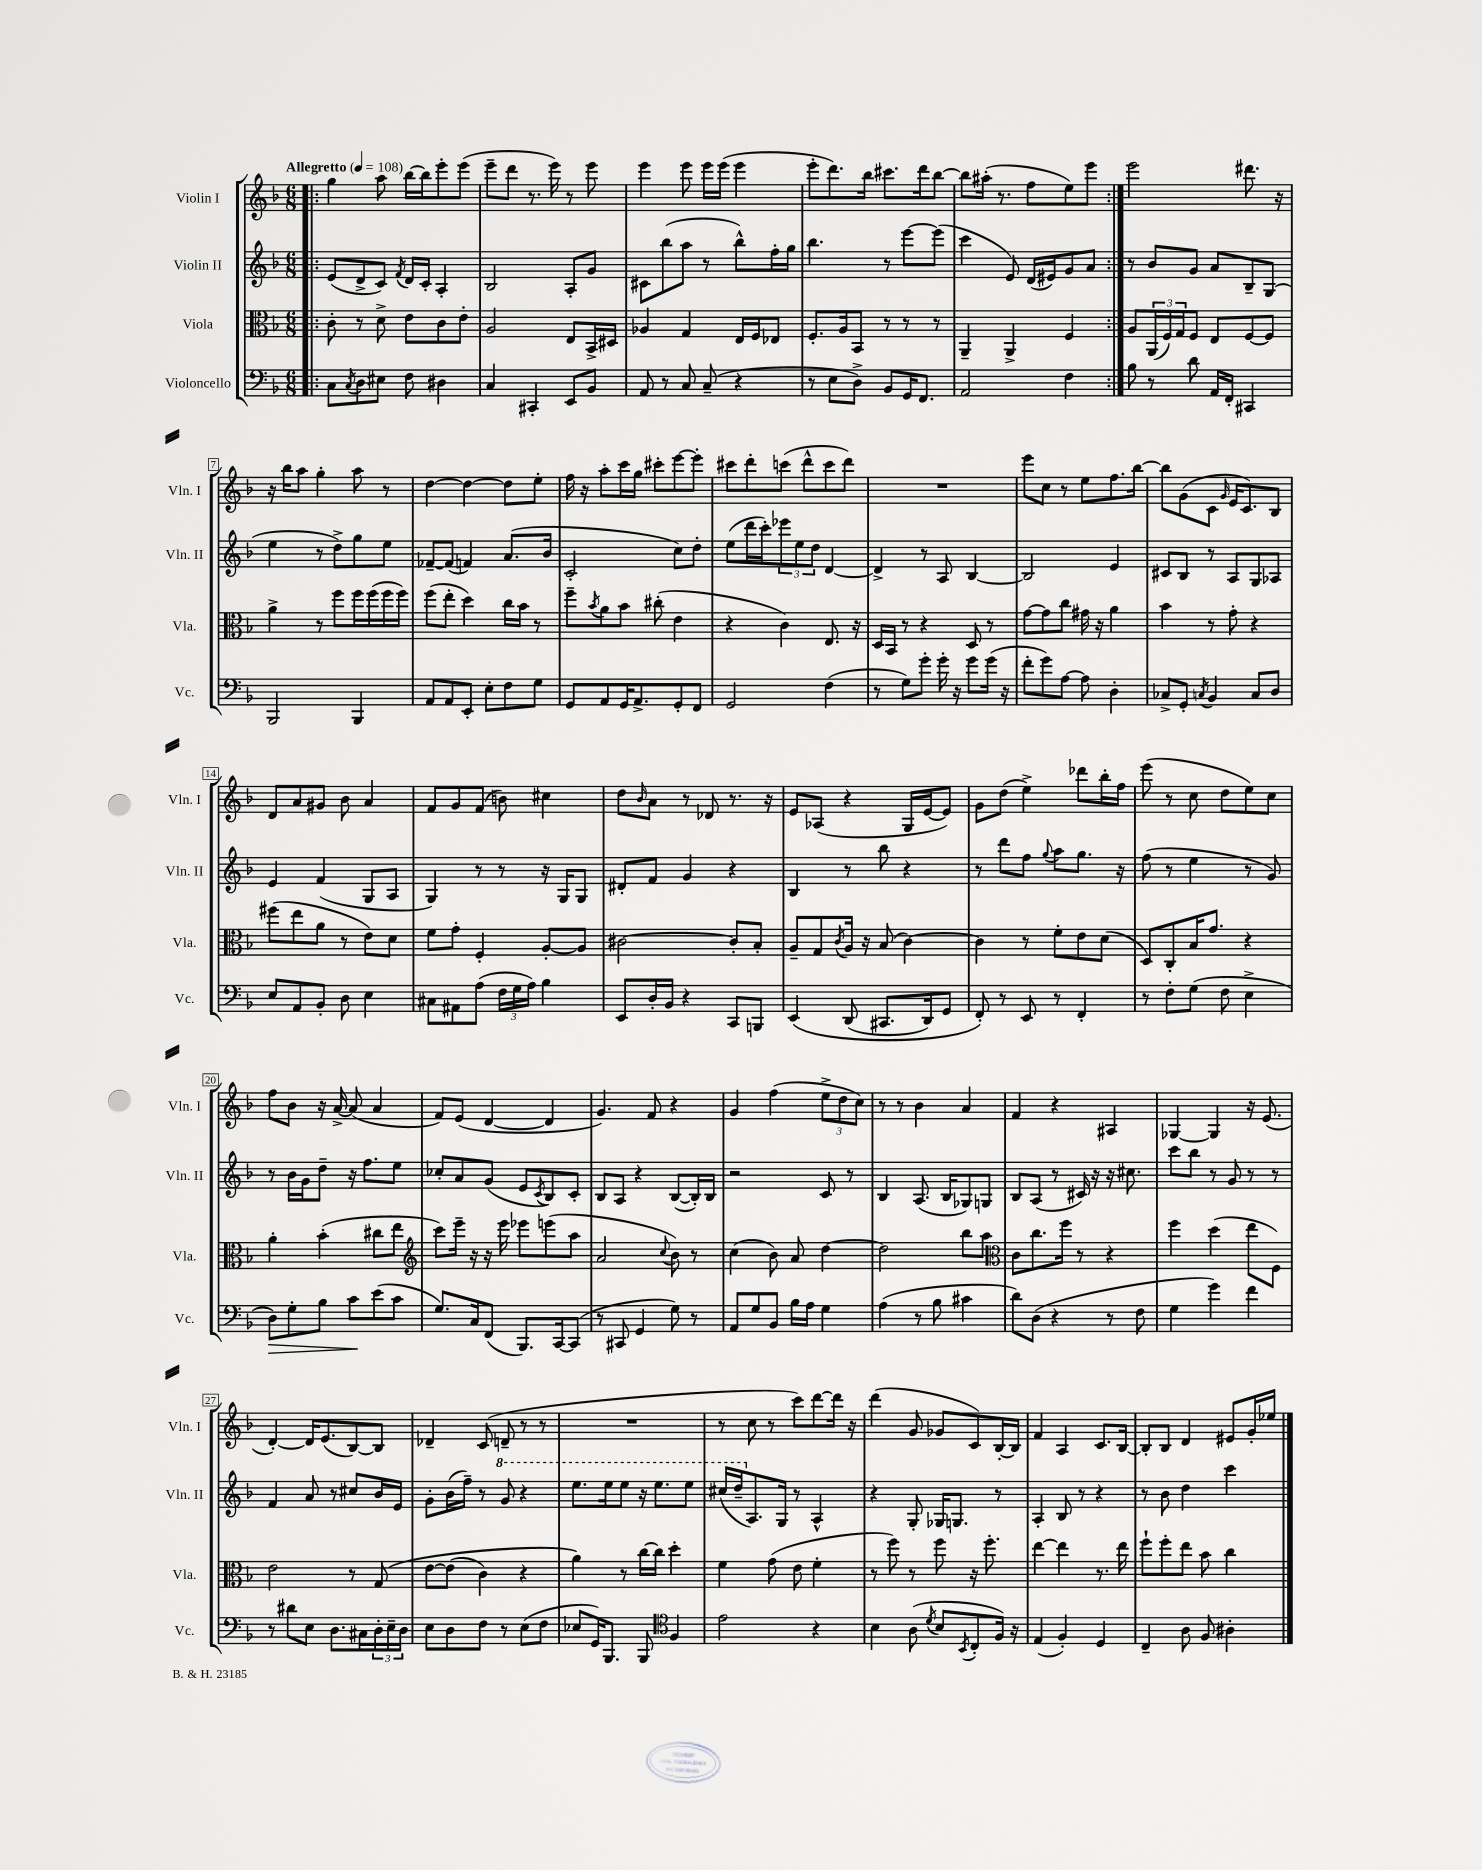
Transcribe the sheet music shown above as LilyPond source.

<<
\new StaffGroup <<
\new Staff = "s0" \with { instrumentName = "Violin I" shortInstrumentName = "Vln. I" } {
    \clef treble \key f \major \numericTimeSignature \time 6/8 \tempo "Allegretto" 4 = 108
    \repeat volta 2 { \bar ".|:" g''4 a''8 bes''16~ bes''16 e'''8-. e'''8( |
    e'''8-- d'''8 r8. e'''16) r8 e'''8 |
    e'''4 e'''8 e'''16 e'''16( e'''4 |
    e'''8-. d'''8.) bes''16 cis'''8. d'''16 bes''8~ |
    bes''8 ais''16-.( r8. f''8 e''8) e'''8 | }
    e'''2 dis'''8. r16 |
    r16 bes''16 a''8 g''4-. a''8 r8 |
    d''4~ d''4~ d''8 e''8-. |
    f''16 r16 a''8-. c'''16 g''16 cis'''8-. e'''8~ e'''8-. |
    cis'''8 d'''8-. c'''8( d'''8-^ c'''8 d'''8) |
    R2. |
    e'''8 c''8 r8 e''8 f''8. bes''16~ |
    bes''8 g'8( c'8 \grace { g'16 } e'16 c'8.) bes8 |
    d'8 a'8 gis'8 bes'8 a'4 |
    f'8 g'8 f'8( b'8) cis''4 |
    d''8 \grace { bes'16 } a'8 r8 des'8 r8. r16 |
    e'8 aes8( r4 g16 e'16~ e'8) |
    g'8 d''8( e''4->) des'''8 bes''16-. f''16 |
    e'''8( r8 c''8 d''8 e''8) c''8 |
    f''8 bes'8 r16 a'16~-> a'8( a'4 |
    f'8) e'8( d'4~ d'4 |
    g'4.) f'8 r4 |
    g'4 f''4( \tuplet 3/2 { e''8-> d''8 c''8) } |
    r8 r8 bes'4 a'4 |
    f'4 r4 ais4 |
    ges4~ ges4 r16 e'8.( |
    d'4~-.) d'16 e'8.( bes8~) bes8 |
    des'4-- c'8( d'8-- r8 r8 |
    R2. |
    r8 c''8 r8 c'''8) d'''8~ d'''16 r16 |
    d'''4( g'8 ges'8 c'8) bes16~-. bes16 |
    f'4 a4 c'8. bes16~ |
    bes8-. bes8 d'4 eis'8 g'16-. ees''16 \bar "|." |
}
\new Staff = "s1" \with { instrumentName = "Violin II" shortInstrumentName = "Vln. II" } {
    \clef treble \key f \major \numericTimeSignature \time 6/8
    \repeat volta 2 { \bar ".|:" e'8( d'8-> c'8) \acciaccatura { f'8 } d'16 c'16-. a4-. |
    bes2 a8-. g'8 |
    cis'8 bes''8( a''8 r8 bes''8-^) f''16-. g''16 |
    bes''4. r8 e'''8~ e'''8( |
    c'''4 e'8) d'16( eis'16) g'8 a'8 | }
    r8 bes'8 g'8 a'8 bes8-- g8( |
    e''4 r8 d''8->) g''8 e''8 |
    fes'8~-- fes'8( f'4) a'8.( bes'16 |
    c'2-. c''8) d''8-. |
    e''8( d'''16 c'''16-.) \tuplet 3/2 { ees'''8 e''8 d''8 } d'4~ |
    d'4-> r8 a8 bes4~ |
    bes2 e'4 |
    cis'8 bes8 r8 a8 g8 aes8 |
    e'4 f'4( g8 a8 |
    g4) r8 r8 r16 g16 g8 |
    dis'8-. f'8 g'4 r4 |
    bes4 r8 bes''8 r4 |
    r8 d'''8 f''8 \appoggiatura { g''8 } a''8 g''8. r16 |
    f''8( r8 e''4 r8 g'8) |
    r8 bes'16 g'16 d''8-- r16 f''8. e''8 |
    ces''8-. a'8 g'8( e'8 \acciaccatura { c'8 } bes8) c'8-. |
    bes8 a8 r4 bes8~( bes16-.) bes16 |
    r2 c'8 r8 |
    bes4 a8.( bes16 ges8) g8 |
    bes8 a8( r8 cis'16) r16 r16 cis''8. |
    c'''8 bes''8 r8 g'8 r8 r8 |
    f'4 a'8 r8 cis''8 bes'16 e'16 |
    g'8-. bes'16( f''16--) r8 \ottava #1 g''8 r4 |
    e'''8. e'''16 e'''8 r16 e'''8. e'''8 |
    cis'''16( d'''16-- \ottava #0 a8.) g16 r8 a4-^ |
    r4 g8-. ges16 g8. r8 |
    a4-. bes8 r8 r4 |
    r8 bes'8 d''4 c'''4 \bar "|." |
}
\new Staff = "s2" \with { instrumentName = "Viola" shortInstrumentName = "Vla." } {
    \clef alto \key f \major \numericTimeSignature \time 6/8
    \repeat volta 2 { \bar ".|:" c'8-. r8 d'8-> e'8 c'8 e'8-. |
    a2 e8 bes,16-> dis16 |
    aes4 g4 e16 f16 ees8 |
    f8.-. a16 bes,8 r8 r8 r8 |
    a,4-- a,4-> f4 | }
    a8 \tuplet 3/2 { a,16( f16) g16 } f8 e8 f8~ f8 |
    a'4-> r8 f''8 f''16 f''16( f''16 f''16) |
    f''8( e''8-. d''4) c''16 bes'16 r8 |
    f''8-- \acciaccatura { bes'8 } a'8 bes'8 cis''8-.( e'4 |
    r4 c'4) e8. r16 |
    d16 bes,16 r8 r4 d8 r8 |
    g'8~ g'8 c''8 gis'16 r16 a'4 |
    bes'4 r8 g'8-. r4 |
    fis''8( e''8 a'8 r8 e'8) d'8 |
    f'8 g'8-. f4-. a8~-. a8 |
    cis'2~ cis'8-. bes8-. |
    a8-- g8 \acciaccatura { c'8 } a16 r16 bes8( c'4~) |
    c'4 r8 f'8-. e'8 d'8( |
    d8) c8-. bes16 g'8. r4 |
    a'4-. bes'4-.( cis''8 e''8 |
    \clef treble c'''8) e'''16-- r16 r16 e'''16 ees'''8 e'''8( a''8 |
    a'2 \appoggiatura { c''8 } bes'8) r8 |
    c''4( bes'8) a'8 d''4~ |
    d''2 bes''8 a''8 |
    \clef alto c'8 c''8. f''16 r8 r4 |
    f''4 d''4( e''8 f8) |
    e'2 r8 g8\( |
    e'8~ e'8( c'4) r4 |
    a'4\) r8 c''16~ c''16 d''4-. |
    f'4 g'8( e'8 f'4-. |
    r8 f''8) r8 f''8 r16 f''8.-. |
    e''4~ e''4 r8. e''16 |
    f''8-! f''8-. e''8 bes'8 c''4 \bar "|." |
}
\new Staff = "s3" \with { instrumentName = "Violoncello" shortInstrumentName = "Vc." } {
    \clef bass \key f \major \numericTimeSignature \time 6/8
    \repeat volta 2 { \bar ".|:" c8 \acciaccatura { c8 } d8 eis8 f8 dis4 |
    c4 cis,4-. e,8 bes,8 |
    a,8 r8 c8 c8--( r4 |
    r8 e8 d8->) bes,8 g,16 f,8. |
    a,2 f4 | }
    bes8 r8 d'8 a,16 f,16-. cis,4 |
    bes,,2 bes,,4 |
    a,8 a,8 e,8-. e8-. f8 g8 |
    g,8 a,8 g,16 a,8.-> g,8-. f,8 |
    g,2 f4( |
    r8 g8) g'8-. g'16-. r16 g'8 g'16( r16 |
    f'8-. g'8) a8~ a8 d4-. |
    ces8-> g,8-. \acciaccatura { c8 } bes,4 c8 d8 |
    e8 a,8 bes,8-. d8 e4 |
    cis8 ais,8 a8( \tuplet 3/2 { f16 g16 a16) } bes4 |
    e,8 d16-. bes,16 r4 c,8 b,,8 |
    e,4\( d,8( cis,8. d,16) g,8 |
    f,8-.\) r8 e,8 r8 f,4-. |
    r8 f8-. g8( f8 e4-> |
    d8\>) g8-. bes8 c'8\! e'8( c'8 |
    g8.) c16 f,8( bes,,8.) c,16~ c,8( |
    r8 cis,8 g,4 g8) r8 |
    a,8 g8 bes,8 bes16 a16 g4 |
    a4( r8 bes8 cis'4 |
    d'8) d8( r4 r8 f8 |
    g4 g'4) f'4 |
    r8 dis'8 e8 d8. cis16 \tuplet 3/2 { d16-. e16-- d16 } |
    e8 d8 f8 r8 e8( f8 |
    ees8 g,16) bes,,8. bes,,8 \clef tenor f4 |
    e'2 r4 |
    bes4 a8( \acciaccatura { d'8 } bes8 \acciaccatura { bes,8 } c8-. f16) r16 |
    e4( f4-.) d4 |
    c4-- a8 f8 ais4-. \bar "|." |
}
>>
>>
\layout { \context { \Score \override BarNumber.stencil = #(make-stencil-boxer 0.1 0.3 ly:text-interface::print) } }
